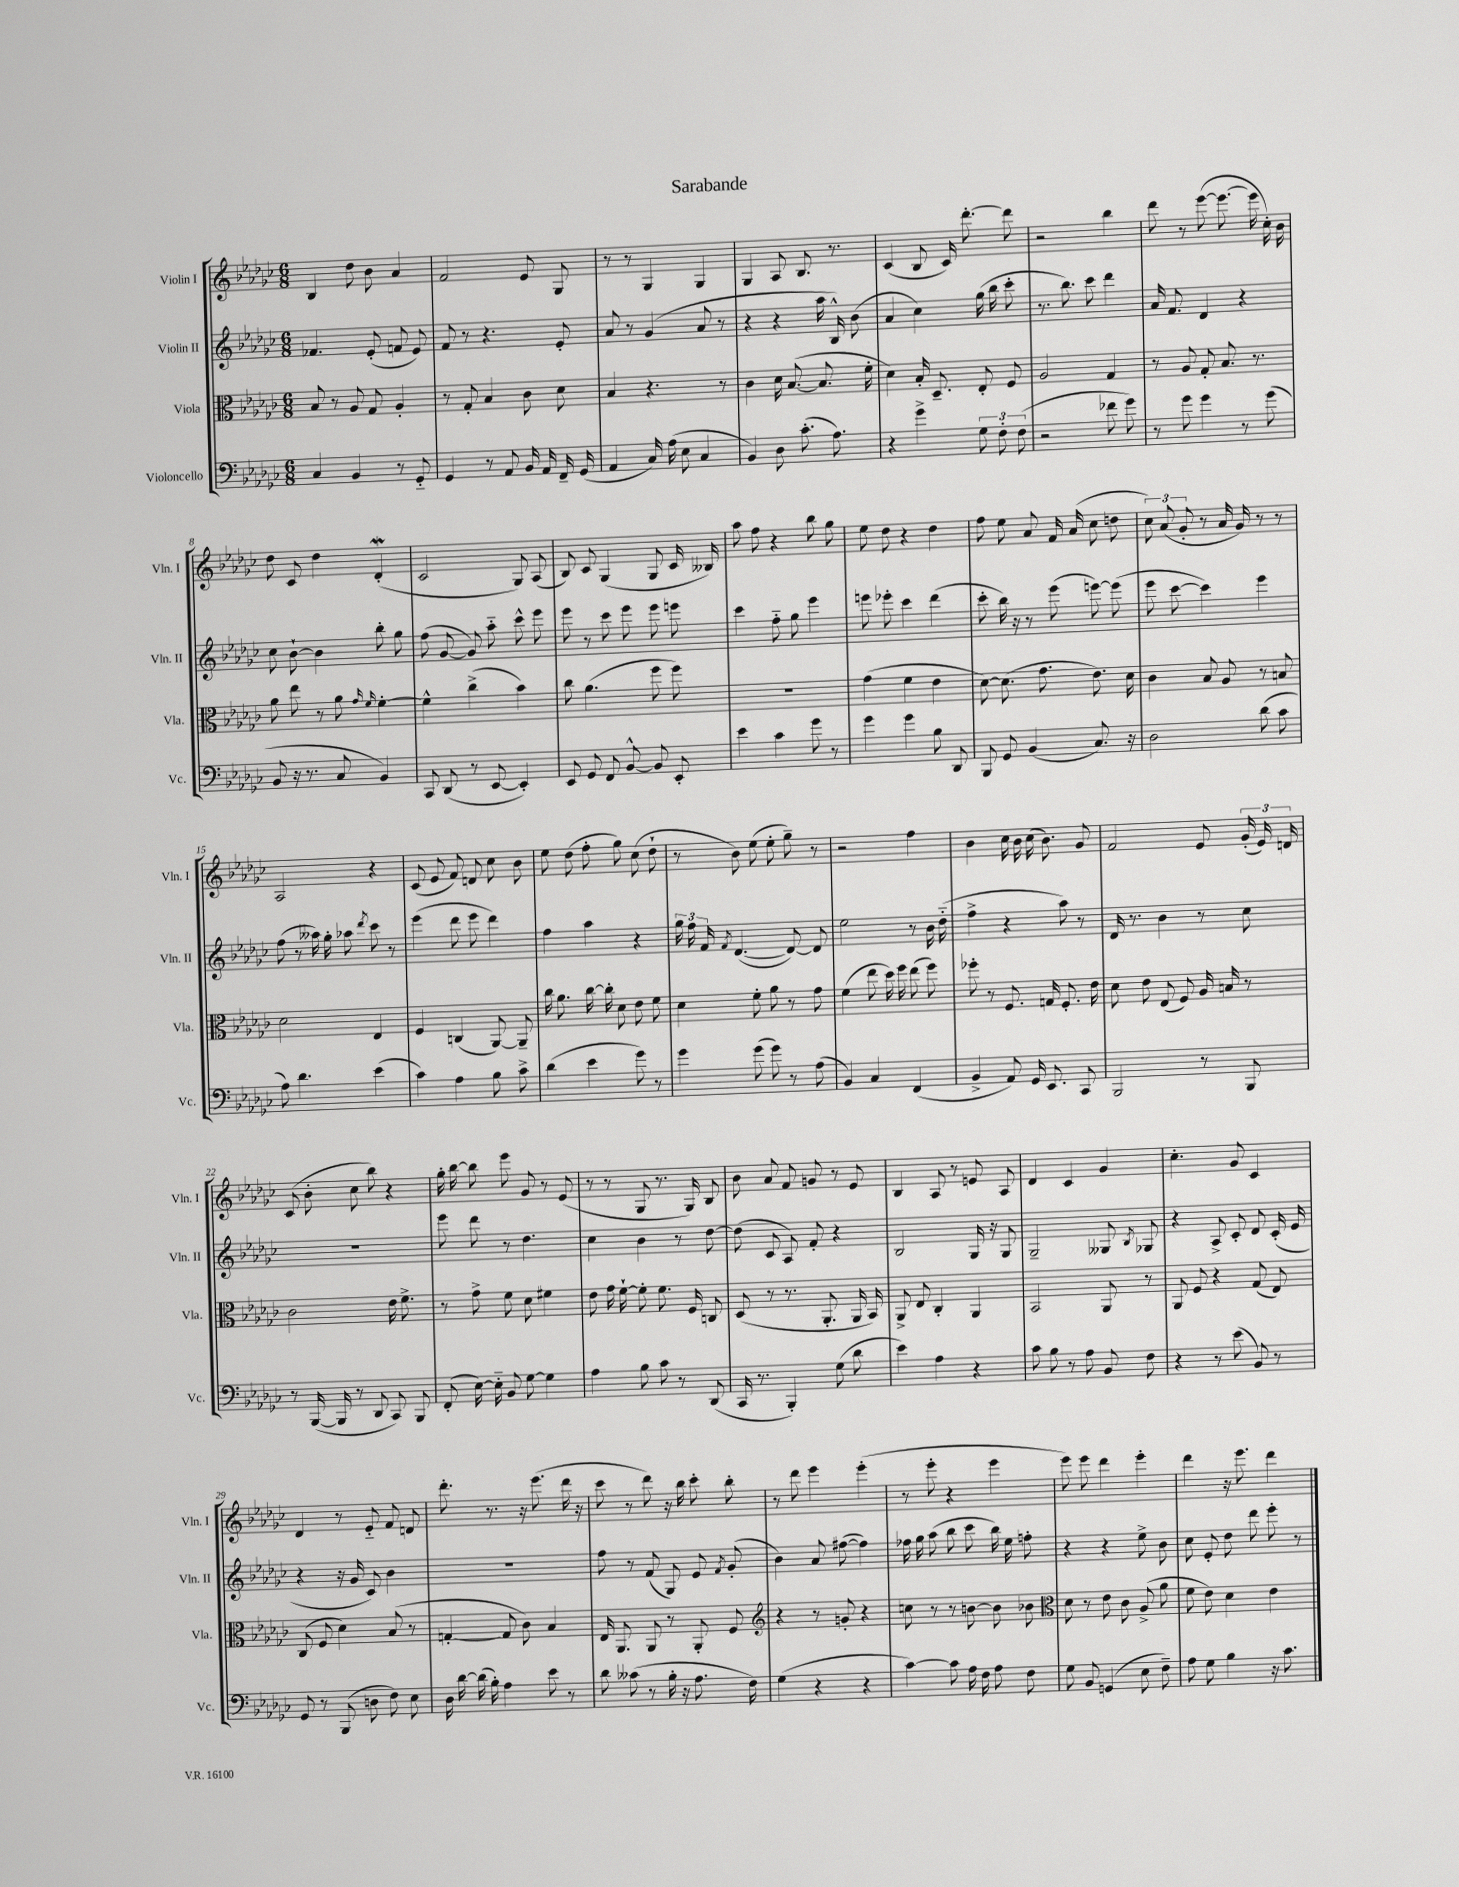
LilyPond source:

\header { title = "Sarabande" }
<<
\new StaffGroup <<
\new Staff = "s0" \with { instrumentName = "Violin I" shortInstrumentName = "Vln. I" } {
    \clef treble \key ges \major \numericTimeSignature \time 6/8
    \autoBeamOff bes4 des''8 bes'8 aes'4 |
    f'2 ees'8 ges8 |
    r8 r8 ges4 ges4 |
    ges4 aes8 bes8. r8. |
    ces'4( bes8 ces'16) des'''8.~-. des'''8 |
    r2 bes''4 |
    des'''8 r8 ees'''8~( ees'''8.~ ees'''16 ces''16-.) bes'16 |
    des''8 ces'8 des''4 des'4-.\mordent( |
    ces'2 ges8) aes8( |
    bes8) ces'8 ges4( ges8 ces'16 beses16) |
    aes''8 f''8 r4 bes''8 ges''8 |
    ees''8 des''8 r4 des''4 |
    f''8 ees''8 aes'8 f'16 aes'16( ces''8 d''8 |
    \tuplet 3/2 { ces''8) aes'8( ges'8-. } r8 aes'16 ges'16) r8 r8 |
    aes2 r4 |
    ces'8( ees'8 f'8) d'8 ces''8 bes'8 |
    ees''8 des''8( f''8-. ges''8) ces''8( des''8-! |
    r8 bes'8) ees''8( ees''8-. ges''8--) r8 |
    r2 f''4 |
    bes'4 ces''16 bes'16 ces''16( bes'8.) ges'8 |
    f'2 ees'8 \tuplet 3/2 { ges'16-.( ees'16) d'16 } |
    ces'8( bes'8-. ces''8 bes''8) r4 |
    ges''16-. bes''16~ bes''8 ees'''8 ges'8 r8 ees'8( |
    r8 r8 ges8 r8. ges16) bes8 |
    bes'8 aes'8 f'8 g'8 r8 ees'8 |
    bes4 aes8 r8 e'8 aes8 |
    des'4 ces'4 ges'4 |
    ces''4.-. ges'8 ces'4 |
    des'4 r8 ees'8-_ f'8 d'8 |
    des'''8.-. r8. r16 ees'''8.( des'''16 r16 |
    ces'''8 r8 des'''8) r16 bes''16 ces'''8-. bes''8-. |
    r8 des'''8 ees'''4 ees'''4-.( |
    r8 ees'''8-. r4 ees'''4 |
    ees'''8) ees'''8 des'''4 ees'''4-. |
    des'''4 r16 ees'''8. des'''4 \bar "|." |
}
\new Staff = "s1" \with { instrumentName = "Violin II" shortInstrumentName = "Vln. II" } {
    \clef treble \key ges \major \numericTimeSignature \time 6/8
    \autoBeamOff fes'4. ees'8-.( f'8 ees'8) |
    f'8 r8 r4. ees'8-. |
    aes'8 r8 ges'4( aes'8 r8 |
    r4 r4 aes''16 bes16-^) bes'8( |
    aes'4 ces''4) ges''16( bes''16 ces'''8-. |
    r8. bes''8.) ces'''8 des'''4 |
    aes'16 f'8. des'4 r4 |
    ces''8 bes'8~-! bes'4 bes''8-. ges''8 |
    f''8( ges'8~ ges'8) aes''8-_ ces'''8-^ ees'''8 |
    ees'''8 r8 ces'''8 ees'''8 ees'''8 e'''8 |
    ces'''4 f''8-_ ges''8 ees'''4 |
    e'''8 ees'''8-. ces'''4 des'''4( |
    ces'''8-. bes''16) r16 r8 ees'''8( e'''8~) e'''8( |
    ees'''8 ces'''8~ ces'''4) ees'''4 |
    f''8( r8 aeses''16) ges''16-. aes''8 \acciaccatura { des'''8 } ces'''8 r8 |
    ees'''4( des'''8 ees'''8 des'''4) |
    f''4 aes''4 r4 |
    \tuplet 3/2 { ges''16 f''16 f'16 } \acciaccatura { f'8 } des'4.~( des'8~) des'8 |
    ees''2 r8 bes'16 des''16-_( |
    f''4-> r4 aes''8) r8 |
    des'16 r8. bes'4 r8 ces''8 |
    R2. |
    ees'''8 des'''8 r8 des''4. |
    ces''4 bes'4 r8 des''8~ |
    des''8( ces'8 aes8) f'8-. r4 |
    bes2 ges16 r16 ges8 |
    ges2-- geses8 \acciaccatura { bes8 } ges8 |
    r4 aes8-> ces'8-. des'8 ces'16-.( ees'16 |
    r4 r16 ges'16 ces'8) bes'4 |
    R2. |
    f''8 r8 f'8( ges8) ees'8 \acciaccatura { f'8 } ges'8-.( |
    bes'4) aes'8 fis''8~( fis''4) |
    fes''16 ges''16 aes''8( bes''8 ces'''8 bes''16) ees''16 f''8-. |
    r4 r4 ees''8-> bes'8 |
    ces''8 ees'8-. des''8 des'''8 ees'''8-. r8 \bar "|." |
}
\new Staff = "s2" \with { instrumentName = "Viola" shortInstrumentName = "Vla." } {
    \clef alto \key ges \major \numericTimeSignature \time 6/8
    \autoBeamOff bes8 r8 aes8 ges8 aes4-. |
    r8 ges8-. bes4 ces'8 des'8 |
    bes4 r4. r8 |
    ces'4 des'16 bes8.~( bes8. f'16-. |
    des'4) bes16-. des8.-- ees8-. f8 |
    aes2 ges4 |
    r8 aes8 ges8-. bes8. r8. |
    aes'8 ees''8 r8 aes'8 \grace { ges'16 f'16 } f'4~-. |
    f'4-^ ces''4->( bes'4) |
    ces''8 aes'4.( f''8 f''8) |
    R2. |
    ges'4( f'4 ees'4 |
    des'8~) des'8.( ges'8. ees'8.) des'16 |
    ces'4 bes8 aes8 r8 b8 |
    des'2 ees4 |
    f4 c4( aes,8~) aes,8-- |
    ces''16 aes'8. ces''16~ ces''16-. des'8 ees'8 f'8 |
    des'4 f'8-. aes'8 r8 ges'8 |
    f'4( ees''8 des''16) f''16 ees''8( f''8) |
    fes''8-. r8 f8. g16 f8.-. ees'16 |
    des'8 ees'8 ees8( f8) aes16 b16 r8 |
    ces'2 ees'16 f'8.-> |
    r8 ges'8-> f'8 des'8 fis'4 |
    ees'8 ges'16 f'16~-! f'8-. f'8. f16 c8 |
    des8( r8 r8. aes,8.-. aes,16 bes,16) |
    aes,8-> ees8 ces4-. aes,4 |
    bes,2 aes,8 r8 |
    aes,8 f8 r4 ges8( ees8) |
    ces8( f8 des'4) bes8( r8 |
    g4~-. g8 ces'8) bes4 |
    ees16 aes,8. aes,8 r8 aes,8-. f8 |
    \clef treble r4 r8 g'8-. r4 |
    c''8 r8 r8 b'8~ b'8 bes'8 |
    \clef alto des'8 r8 ees'8 ces'8 aes8->( aes'8 |
    f'8 ees'8) des'4 ees'4 \bar "|." |
}
\new Staff = "s3" \with { instrumentName = "Violoncello" shortInstrumentName = "Vc." } {
    \clef bass \key ges \major \numericTimeSignature \time 6/8
    \autoBeamOff ces4 bes,4 r8 ges,8-_ |
    ges,4 r8 aes,8 bes,16 aes,16 f,16-- ges,16( |
    aes,4 ces16) aes16( ees8 ces4 |
    bes,4) des8 ces'8.-.( aes8.) |
    r4 ges'4-> \tuplet 3/2 { ges8 f8-. f8( } |
    r2 fes'8 ges'8) |
    r8 ges'8 ges'4 r8 ges'8( |
    bes,8 r16 r8. ces8 bes,4) |
    ces,8 des,8( r8 ees,8~ ees,4-.) |
    ees,8 ges,8 f,8 bes,8~-^ bes,8 ees,8-. |
    ees'4 ces'4 ges'8 r8 |
    ges'4 ges'4 bes8 des,8 |
    bes,,8 ges,8 bes,4( ces8.) r16 |
    des2 des'8( ces'8 |
    aes8) des'4. ees'4( |
    ces'4) aes4 bes8 ces'8-> |
    des'4( ees'4 ges'8) r8 |
    ges'4 ges'8( ges'8) r8 aes8( |
    bes,4) ces4 f,4( |
    bes,4-> aes,8) ges,16 ees,8. ces,8 |
    bes,,2 r8 bes,,8 |
    r8 bes,,16~( bes,,16 r8 des,8 ces,8) bes,,8 |
    f,8-.( ees16~) ees16-_ bes,8 ges8~ ges4 |
    aes4 bes8 ces'8 r8 des,8( |
    ces,16 r8. bes,,4-.) ges8( des'8 |
    ees'4) aes4 r4 |
    ces'8 bes8 r8 aes8 bes,8 f8 |
    r4 r8 ees'8( bes,8) r8 |
    ges,8 r8 bes,,8( d8 f8) ees8 |
    des16 des'16~ des'16( bes16-.) aes4 ees'8 r8 |
    des'8 ceses'8( r8 bes16-. r16 aes8. f16) |
    ges4( r4 r4 |
    ces'4~) ces'8 aes16 f16 aes8 f8 |
    ges8 bes,8 g,4( ees8 f8--) |
    aes8 ges8 bes4 r16 ces'8. \bar "|." |
}
>>
>>
